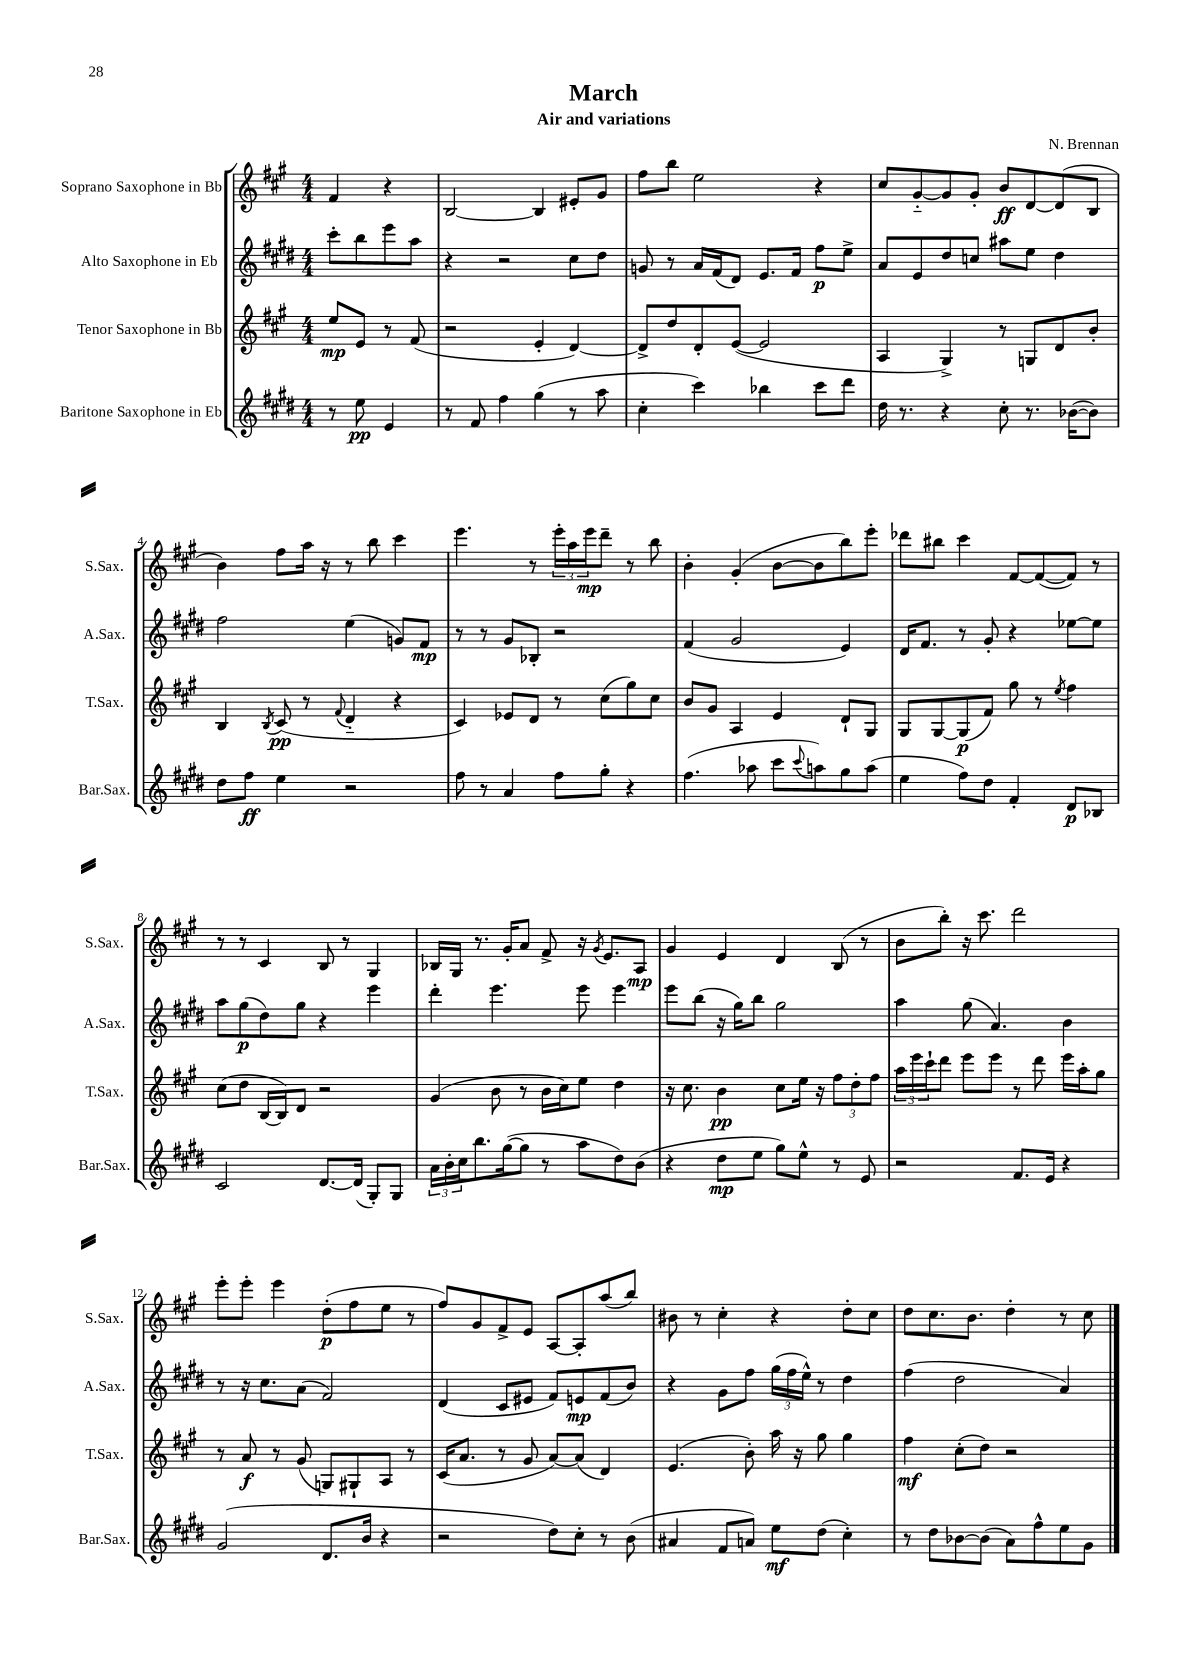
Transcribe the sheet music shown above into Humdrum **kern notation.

**kern	**dynam	**kern	**dynam	**kern	**dynam	**kern	**dynam
*part4	*part4	*part3	*part3	*part2	*part2	*part1	*part1
*staff4	*staff4	*staff3	*staff3	*staff2	*staff2	*staff1	*staff1
*I"Baritone Saxophone in Eb	*	*I"Tenor Saxophone in Bb	*	*I"Alto Saxophone in Eb	*	*I"Soprano Saxophone in Bb	*
*I'Bar.Sax.	*	*I'T.Sax.	*	*I'A.Sax.	*	*I'S.Sax.	*
*clefG2	*	*clefG2	*	*clefG2	*	*clefG2	*
*k[f#c#g#d#]	*	*k[f#c#g#]	*	*k[f#c#g#d#]	*	*k[f#c#g#]	*
*M4/4	*	*M4/4	*	*M4/4	*	*M4/4	*
=	=	=	=	=	=	=	=
8r	.	8ee/L	mp	8ccc#'\L	.	4f#/	.
8ee\	pp	8e/J	.	8bb\	.	.	.
4e/	.	8r	.	8eee\	.	4r	.
.	.	(8f#/	.	8aa\J	.	.	.
=1	=1	=1	=1	=1	=1	=1	=1
8r	.	2r	.	4r	.	[2B/	.
8f#/	.	.	.	.	.	.	.
4ff#\	.	.	.	2r	.	.	.
(4gg#\	.	4e'/	.	.	.	4B/]	.
8r	.	[4d/)	.	8cc#\L	.	8e#X'/L	.
8aa\	.	.	.	8dd#\J	.	8g#/J	.
=2	=2	=2	=2	=2	=2	=2	=2
4cc#'\	.	8d^/L]	.	8gn/	.	8ff#\L	.
.	.	8dd/	.	8r	.	8bb\J	.
4ccc#\)	.	8d'/	.	16a/LL	.	2ee\	.
.	.	.	.	(16f#/J	.	.	.
.	.	([8e/J	.	8d#/J)	.	.	.
4bb-X\	.	2e/]	.	8.e/L	.	.	.
.	.	.	.	16f#/Jk	.	.	.
8ccc#\L	.	.	.	8ff#\L	p	4r	.
8ddd#\J	.	.	.	8ee^\J	.	.	.
=3	=3	=3	=3	=3	=3	=3	=3
16dd#\	.	4A/	.	8a/L	.	8cc#/L	.
8.r	.	.	.	.	.	.	.
.	.	.	.	8e/	.	[8g#/	.
4r	.	4G#^/)	.	8dd#/	.	8g#/]	.
.	.	.	.	8ccn/J	.	8g#'/J	.
8cc#'\	.	8r	.	8aa#X\L	.	8b/L	ff
8.r	.	8Gn/L	.	8ee\J	.	[8d/	.
.	.	8d/	.	4dd#\	.	(8d/]	.
([16b-X\KL	.	.	.	.	.	.	.
8b-\J])	.	8b'/J	.	.	.	8B/J	.
!!LO:LB:g=z
=4	=4	=4	=4	=4	=4	=4	=4
8dd#\L	.	4B/	.	2ff#\	.	4b\)	.
8ff#\J	ff	.	.	.	.	.	.
.	.	8qB/	.	.	.	.	.
4ee\	.	(8c#/	pp	.	.	8ff#\L	.
.	.	8r	.	.	.	16aa\Jk	.
.	.	.	.	.	.	16r	.
.	.	8qqf#/	.	.	.	.	.
2r	.	4d/	.	(4ee\	.	8r	.
.	.	.	.	.	.	8bb\	.
.	.	4r	.	8gn/L)	.	4ccc#\	.
.	.	.	.	8f#/J	mp	.	.
=5	=5	=5	=5	=5	=5	=5	=5
8ff#\	.	4c#/)	.	8r	.	4.eee\	.
8r	.	.	.	8r	.	.	.
4a/	.	8e-X/L	.	8g#/L	.	.	.
.	.	8d/J	.	8B-X'/J	.	8r	.
8ff#\L	.	8r	.	2r	.	24eee'\LL	.
.	.	.	.	.	.	24aa\	.
.	.	.	.	.	.	24eee\J	mp
8gg#'\J	.	(8cc#\L	.	.	.	8ddd~\J	.
4r	.	8gg#\)	.	.	.	8r	.
.	.	8cc#\J	.	.	.	8bb\	.
=6	=6	=6	=6	=6	=6	=6	=6
(4.ff#\	.	8b/L	.	(4f#/	.	4b'\	.
.	.	8g#/J	.	.	.	.	.
.	.	4A/	.	2g#/	.	(4g#'/	.
8aa-X\	.	.	.	.	.	.	.
8ccc#\L	.	4e/	.	.	.	[8b\L	.
8qqccc#/	.	.	.	.	.	.	.
8aan\)	.	.	.	.	.	8b\]	.
8gg#\	.	8d`/L	.	4e/)	.	8bb\)	.
(8aa\J	.	8G#/J	.	.	.	8eee'\J	.
=7	=7	=7	=7	=7	=7	=7	=7
4ee\	.	8G#/L	.	16d#/KL	.	8ddd-X\L	.
.	.	.	.	8.f#/J	.	.	.
.	.	[8G#/	.	.	.	8bb#X\J	.
8ff#\L)	.	(8G#/]	p	8r	.	4ccc#\	.
8dd#\J	.	8f#/J)	.	8g#'/	.	.	.
4f#'/	.	8gg#\	.	4r	.	[8f#/L	.
.	.	8r	.	.	.	(8f#/_	.
.	.	8qee/	.	.	.	.	.
8d#/L	p	4ff#\	.	[8ee-X\L	.	8f#/J])	.
8B-X/J	.	.	.	8ee-\J]	.	8r	.
!!LO:LB:g=z
=8	=8	=8	=8	=8	=8	=8	=8
2c#/	.	(8cc#\L	.	8aa\L	.	8r	.
.	.	8dd\J	.	(8gg#\	p	8r	.
.	.	[16B/LL	.	8dd#\)	.	4c#/	.
.	.	16B/J])	.	.	.	.	.
.	.	8d/J	.	8gg#\J	.	.	.
[8.d#/L	.	2r	.	4r	.	8B/	.
.	.	.	.	.	.	8r	.
(16d#/Jk]	.	.	.	.	.	.	.
8G#'/L)	.	.	.	4eee\	.	4G#/	.
8G#/J	.	.	.	.	.	.	.
=9	=9	=9	=9	=9	=9	=9	=9
24a\LL	.	(4g#/	.	4ddd#'\	.	16B-X/LL	.
24b'\	.	.	.	.	.	.	.
.	.	.	.	.	.	16G#/JJ	.
24cc#\J	.	.	.	.	.	.	.
8.bb\	.	.	.	.	.	8.r	.
.	.	8b\	.	4.eee\	.	.	.
([16gg#\k	.	.	.	.	.	16g#'/KL	.
8gg#\J]	.	8r	.	.	.	8a/J	.
8r	.	16b\LL	.	.	.	8f#^/	.
.	.	16cc#\J)	.	.	.	.	.
8aa\L	.	8ee\J	.	8eee\	.	16r	.
.	.	.	.	.	.	8qg#/	.
.	.	.	.	.	.	8.e/L	.
8dd#\)	.	4dd\	.	4eee\	.	.	.
(8b\J	.	.	.	.	.	8A/J	mp
=10	=10	=10	=10	=10	=10	=10	=10
4r	.	16r	.	8eee\L	.	4g#/	.
.	.	8.cc#\	.	.	.	.	.
.	.	.	.	(8bb\J	.	.	.
8dd#\L	mp	4b\	pp	16r	.	4e/	.
.	.	.	.	16gg#\KL)	.	.	.
8ee\J	.	.	.	8bb\J	.	.	.
8gg#\L)	.	8cc#\L	.	2gg#\	.	4d/	.
8ee^^\J	.	16ee\Jk	.	.	.	.	.
.	.	16r	.	.	.	.	.
8r	.	12ff#\L	.	.	.	(8B/	.
.	.	12dd'\	.	.	.	.	.
8e/	.	.	.	.	.	8r	.
.	.	12ff#\J	.	.	.	.	.
=11	=11	=11	=11	=11	=11	=11	=11
2r	.	24aa\LL	.	4aa\	.	8b\L	.
.	.	24eee\	.	.	.	.	.
.	.	24ccc#`\J	.	.	.	.	.
.	.	8ddd\J	.	.	.	8bb'\J)	.
.	.	8eee\L	.	(8gg#\	.	16r	.
.	.	.	.	.	.	8.ccc#\	.
.	.	8eee\J	.	4.a/)	.	.	.
8.f#/L	.	8r	.	.	.	2ddd\	.
.	.	8ddd\	.	.	.	.	.
16e/Jk	.	.	.	.	.	.	.
4r	.	16eee\LL	.	4b\	.	.	.
.	.	16aa'\J	.	.	.	.	.
.	.	8gg#\J	.	.	.	.	.
!!LO:LB:g=z
=12	=12	=12	=12	=12	=12	=12	=12
(2g#/	.	8r	.	8r	.	8eee'\L	.
.	.	8a/	f	16r	.	8eee'\J	.
.	.	.	.	8.cc#\L	.	.	.
.	.	8r	.	.	.	4eee\	.
.	.	(8g#/	.	(8a\J	.	.	.
8.d#/L	.	8Gn/L)	.	2f#/)	.	(8dd'\L	p
.	.	8G#X`/	.	.	.	8ff#\	.
16b/Jk	.	.	.	.	.	.	.
4r	.	8A/J	.	.	.	8ee\J	.
.	.	8r	.	.	.	8r	.
=13	=13	=13	=13	=13	=13	=13	=13
2r	.	(16c#/KL	.	(4d#/	.	8ff#/L)	.
.	.	8.a/J	.	.	.	.	.
.	.	.	.	.	.	8g#/	.
.	.	8r	.	8c#/L	.	8f#^/	.
.	.	8g#/	.	8e#X/J	.	8e/J	.
8dd#\L)	.	[8a/L)	.	8f#/L)	.	[8A/L	.
8cc#'\J	.	(8a/J]	.	8en/	mp	8A'/]	.
8r	.	4d/)	.	(8f#/	.	(8aa/	.
(8b\	.	.	.	8b/J)	.	8bb/J)	.
=14	=14	=14	=14	=14	=14	=14	=14
4a#X/	.	(4.e/	.	4r	.	8b#X\	.
.	.	.	.	.	.	8r	.
8f#/L	.	.	.	8g#\L	.	4cc#'\	.
8an/J)	.	8b'\)	.	8ff#\J	.	.	.
8ee\L	mf	16aa\	.	(24gg#\LL	.	4r	.
.	.	.	.	24ff#\	.	.	.
.	.	16r	.	.	.	.	.
.	.	.	.	24ee^^\JJ)	.	.	.
(8dd#\J	.	8gg#\	.	8r	.	.	.
4cc#'\)	.	4gg#\	.	4dd#\	.	8dd'\L	.
.	.	.	.	.	.	8cc#\J	.
=15	=15	=15	=15	=15	=15	=15	=15
8r	.	4ff#\	mf	(4ff#\	.	8dd\L	.
8dd#\L	.	.	.	.	.	8.cc#\	.
[8b-X\	.	(8cc#'\L	.	2dd#\	.	.	.
.	.	.	.	.	.	8.b\J	.
(8b-\J]	.	8dd\J)	.	.	.	.	.
8a\L)	.	2r	.	.	.	4dd'\	.
8ff#^^\	.	.	.	.	.	.	.
8ee\	.	.	.	4a/)	.	8r	.
8g#\J	.	.	.	.	.	8cc#\	.
==	==	==	==	==	==	==	==
*-	*-	*-	*-	*-	*-	*-	*-
